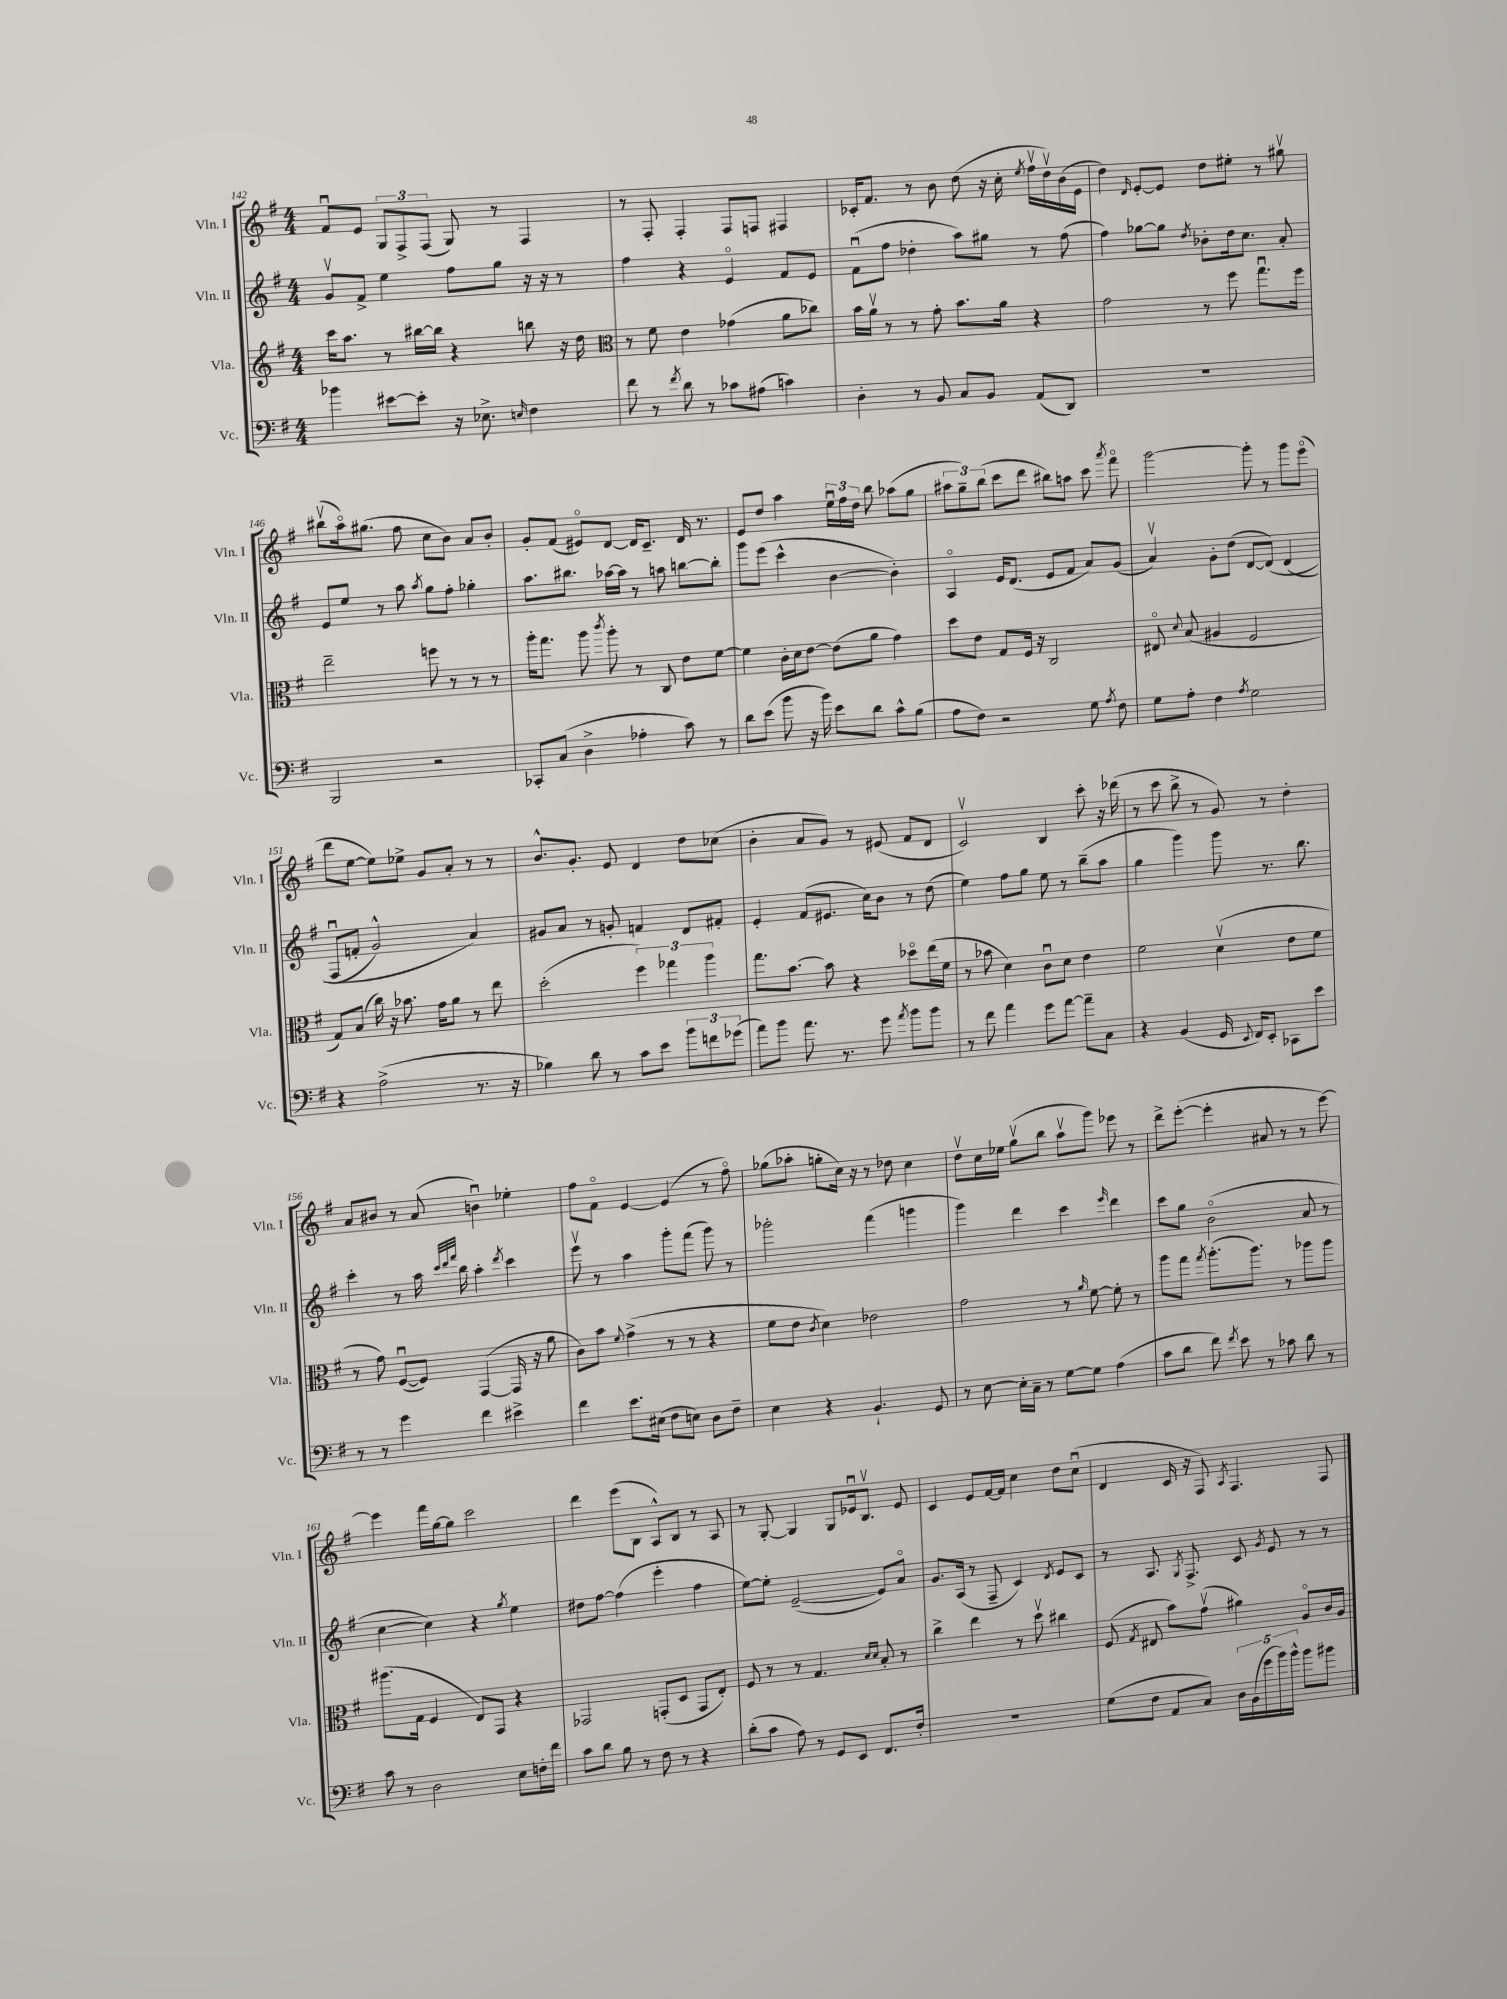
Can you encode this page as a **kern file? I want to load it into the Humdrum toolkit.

**kern	**kern	**kern	**kern
*staff4	*staff3	*staff2	*staff1
*clefF4	*clefG2	*clefG2	*clefG2
*k[f#]	*k[f#]	*k[f#]	*k[f#]
*M4/4	*M4/4	*M4/4	*M4/4
4b-\	16ccc\LK	8gv/L	8f#u/L
.	8.aa\J	.	.
.	.	8f#^/J	8e/J
[8e#\L	8r	4ee\	12G/L
.	.	.	12F#^/
8e#'\]J	[16bb#\LL	.	.
.	.	.	(12F#/J
.	16bb#\]JJ	.	.
16r	4r	8ff#\L	8G/)
8.E-^\	.	.	.
.	.	8gg\J	8r
16qqE/	.	.	.
4F#\	8bb\	16r	4F#/
.	.	16r	.
.	16r	8r	.
.	16dd\	.	.
=	=	=	=
*	*clefC3	*	*
8f#\	8r	4ff#\	8r
8r	8f#\	.	8F#'/
8qf#/	.	.	.
8d\	4e\	4r	4F#'/
8r	.	.	.
8c-\L	(4g-\	4eo/	8F#/L
(8A#\J	.	.	8F/J
4c\)	8a\L	8f#/L	4F#/
.	8cc-\J)	8e/J	.
=	=	=	=
4D'\	16b\LL	(8f#u\L	16c-'/LK
.	16av\JJ	.	8.f#/J
.	8r	8ff#\J	.
8r	8r	4dd-'\	8r
8BB/	8g'\	.	8b\
8C/L	8.b\L	8aa\L)	(8dd\
8BB/J	.	8gg#\J	16r
.	16a\Jk	.	16cc'\
.	.	.	8qee/
(8AA/L	4r	8r	16ff#v\LL
.	.	.	16ddv\)
8DD/J)	.	(8ff#\	(16b\
.	.	.	16e\JJ
=	=	=	=
1r	2g\	4ff#\)	4dd\)
.	.	.	16qqd/
.	.	[8gg-\L	[8e'/L
.	.	8gg-\]J	8e/]J
.	.	8qdd/	.
.	8r	8b-'\L	8dd\L
.	8ff#\	16dd\k	8ee#'\J
.	.	8.cc\J	.
.	8.ggu\L	.	8r
.	.	8a'/	8gg#v\
.	16ff#\Jk	.	.
=	=	=	=
2BBB/	2ee~\	8e/L	(8bb#v\L
.	.	8ee/J	16aao\k)
.	.	.	(8.gg#\J
.	.	8r	.
.	.	8aa\	8ff#\
.	.	8qaa/	.
2r	8ff\	8gg\L	8cc\L
.	8r	8ff#'\J	8b\J)
.	8r	4gg-'\	8a/L
.	8r	.	8b'/J
=	=	=	=
8CC-'/L	16aa'\LK	8.aa\L	8g'/L
.	8.gg\J	.	.
(8C/J	.	.	(8f#/J
.	.	8.bb#\J	.
4D^\	8aa\	.	8e#o/L)
.	8qccc/	.	.
.	8aa'\	[16aa-\LL	[8d/J
.	.	16aa-\]JJ	.
4A-'\	8r	8r	16d/]LK
.	.	.	8.c~/J
.	8C/	8aa\	.
8c\)	8e\L	[8bb\L	16d/
.	.	.	8.r
8r	[8f#\J	8bb'\]J	.
=	=	=	=
8d\L	4f#\]	8ggg\L	8e/L
(8e\J	.	(8eee\J	8dd/J
8b\	16c'\LL	4ccc^^\	4aa\
.	16d\J	.	.
16r	[8e\J	.	.
16b\)	.	.	.
8e\L	(8e\]L	[4b\	24eeu\LL
.	.	.	24ff#\
.	.	.	24dd\JJ
8d\J	8a\J	.	8bb\
8c^^\L	4g\)	4b'\])	(8aa-\L
(8B\J	.	.	8gg\J
=	=	=	=
8A\L	8dd\L	4Ao/	12aa#\L
.	.	.	12gg~\)
8F#\J)	8e\J	.	.
.	.	.	(12bb\J
2r	8G/L	16e/LK	8ccc\L
.	.	(8.d/J	.
.	16F#/Jk	.	8ddd\J
.	16r	.	.
.	2C/	8e/L	8bb#\L)
.	.	8f#/J	8aa\J
8G\	.	8a/L)	8ccc\
8qA/	.	.	8qaaa/
8F#\	.	(8g/J	8fff#o\
=	=	=	=
8G\L	8E#o/	4av/)	[2ggg\
.	8qqd/	.	.
8A'\J	(8B/	.	.
4F#\	4A#/	8g'\L	.
.	.	(8dd\J	.
8qA/	.	.	.
2G\	2F#/	[8d/L	8ggg'\]
.	.	&(8d/]J)	8r
.	.	(4d/	8ggg\L
.	.	.	(8eeeo\J
=	=	=	=
4r	8G/L)	8F#u/L	8ddd\L
.	(8B/J	8f'/J	[8ee\J
(2A^\	16cc\)	2g^^/)	8ee\]L)
.	16r	.	.
.	8.b-\	.	8ee-^\J
.	.	.	8g/L
.	16g\LK	.	.
.	8a\J	.	8a'/J
8.r	8r	4a/&)	8r
.	8ee\	.	8r
16r	.	.	.
=	=	=	=
4B-\)	(2dd'\	8g#/L	8.b^^/L
.	.	8a/J	.
.	.	.	8.g'/J
8d\	.	8r	.
8r	.	8g'/	8e/
8c\L	6ff#\)	4f/	4d/
8e\J	.	.	.
.	6gg-\	.	.
12b\L	.	8d/L	8dd\L
12f\	6aa\	.	.
.	.	8f#'/J	(8cc-\J
(12g-\J	.	.	.
=	=	=	=
8a\L)	8.gg\L	4e'/	4b'\
8b\J	.	.	.
.	[8.b\J	.	.
8.a\	.	(8f#/L	8a/L
.	8b\]	8.e#/J	8g/J)
8.r	.	.	.
.	4r	.	8r
.	.	16cc\LK)	.
8g\	.	8b\J	(8e#/
8qa/	.	.	.
8b\L	8dd-o\L	8r	8f#/L
8b\J	(16ee\L	(8dd\	8d/J
.	16f#\JJ	.	.
=	=	=	=
8r	8r	4ee\)	2cv/)
8f#\	8b-\	.	.
4a\	4d\)	8ff#\L	.
.	.	8gg\J	.
8g\L	8cu\L	8ee\	4B/
[8a\J	8d\J	8r	.
8a~\]L	4e\	(8bb~\L	8ccc'\
8C\J	.	8aa\J	16r
.	.	.	(16ddd-\
=	=	=	=
4r	2f#\	4gg\	8r
.	.	.	8ccc\
(4BB/	.	4ggg\)	8bb^\
.	.	.	8r
16GG/	(4dv\	8ggg\	8g/)
8qqEE/	.	.	.
16FF#/LK)	.	.	.
8EE'/J	.	8.r	8r
8CC-\L	8e\L	.	4dd'\
.	.	8.bb\	.
8e\J	8f#\J	.	.
=	=	=	=
8r	8r	4ccc'\	8a/L
8r	8g\)	.	8b#/J
4g\	([8F#u/L	8r	8r
.	8F#/]J)	16aa\	(8a/
.	.	32qqccc/LLL	.
.	.	32qqddd/	.
.	.	32qqfff#/JJJ	.
.	.	16bb\	.
4f#\	([4GG/	4aa'\	4bu\)
.	.	8qddd/	.
4e#^\	16GG/]	4ccc\	4ee-'\
.	16r	.	.
.	8a\	.	.
=	=	=	=
4f#\	8c\L)	8eeev\	8ff#\L
.	8b\J	8r	8f#o\J
.	8qqf#/	.	.
8.e\L	(4g^\	4aa\	[4e/
(16E#\Jk	.	.	.
8F#\L	8r	8ggg'\L	(4e/]
8E\J)	8r	(8fff#\J	.
8D\L	4r	8ggg\)	8r
8F#~\J	.	8r	8ff#o\)
=	=	=	=
4E\	8f#\L	2ggg-'\	(8gg-\L
.	8e\J	.	8aa-'\J
.	8qc/	.	.
4r	4d\)	.	8gg'\L
.	.	.	16cc\Jk)
.	.	.	16r
4.BB`/	2e-\	(4fff#\	8r
.	.	.	8dd-\
.	.	4ggg\	4cc\
8GG/	.	.	.
=	=	=	=
8r	2g\	4ggg\)	8ddv\L
[8E\	.	.	16cc\L
.	.	.	16ee-\JJ
16E'\]LL	.	4ddd\	(8ggv\L
16C~\JJ	.	.	.
8r	.	.	8bb\J
[8G\L	8r	4ccc\	8aav\L
.	16qqa/	.	.
8G\]J	[8f#\	.	8ggg\J)
.	.	16qqeee/	.
(4A\	8f#'\]	4ddd\	8eee-\
.	8r	.	8r
=	=	=	=
8c\L	8aa\L	8ccc\L	8ddd^\L
8d\J	8gg\J	8gg\J	([8eee'\J
.	8qgg/	.	.
8f#\)	(8.aa'\L	(2bo\	4eee'\]
8qf#/	.	.	.
8e\	.	.	.
.	8.aa\J)	.	.
8r	.	.	8a#/
8c-\	8r	.	8r
8d\	8aa-\L	8a/	8r
8r	8aa-\J	8r	[8eee\)
=	=	=	=
8c\	(8.aa#\L	[4cc\	4eee\]
8r	.	.	.
.	16G\Jk	.	.
2D\	4F#/	4cc\])	16fff#\LL
.	.	.	[16gg\J
.	.	.	8gg\]J
.	8E/L)	4r	2ccc\
.	8GG/J	.	.
.	.	8qgg/	.
8E\L	4r	4ee\	.
16F'\L	.	.	.
16f#\JJ	.	.	.
=	=	=	=
8c\L	2GG-/	8dd#\L	4ddd\
8d\J	.	[8ff#\J	.
8B\	.	(4ff#\]	(8eee\L
8r	.	.	8B\J
8F#\	(8GG'/L	4eee'\	8A^^/L)
8r	8D/J	.	8B/J
4r	8GG/L	4ff#\	8r
.	8E'/J)	.	8A/
=	=	=	=
(8d'\L	8F#/	[8ee\L)	8r
8c\J	8r	8ee'\]J	[8G'/
8A\)	8r	([2e~/	4G/]
8r	4.G/	.	.
8GG/L	.	.	8G/L
8EE/J	.	.	16e-u/k
.	.	.	8.Bv/J
.	16qqd/LL	.	.
.	16qqd/JJ	.	.
8.FF#/L	8B'/	8e/]L)	.
.	8r	8ao/J	8e-/
16F#'/Jk	.	.	.
=	=	=	=
1r	4cc^\	8.g/L	4c/
.	.	(16A/Jk	.
.	4ee\	8r	8e/L
.	.	8F#~/	[16f#/L
.	.	.	16f#/]JJ
.	8r	4c/)	4cc\
.	8ddv\	.	.
.	.	8qd/	.
.	4cc#\	8e/L	8dd\L
.	.	8c/J	(8ccu\J
=	=	=	=
(8G\L	(8F#/	8r	4d/
.	8qG/	.	.
8F#\J	8E#/	8.A/	.
8AA/L	8b\L)	.	16c/
.	.	8qG/	.
.	.	8.F#^/	16r
8C/J)	(8gv\J	.	8F#/)
.	.	.	8qA/
20D\LL	4a#\)	8c/	4.F#/
(20BB\	.	.	.
20g\	.	.	.
.	.	8qg/	.
.	.	8e/	.
20b\)	.	.	.
20b^^\JJ	.	.	.
8b\L	8Ao/L	8r	.
8b#\J	16c/L	8r	8F#/
.	16A/JJ	.	.
==	==	==	==
*-	*-	*-	*-
